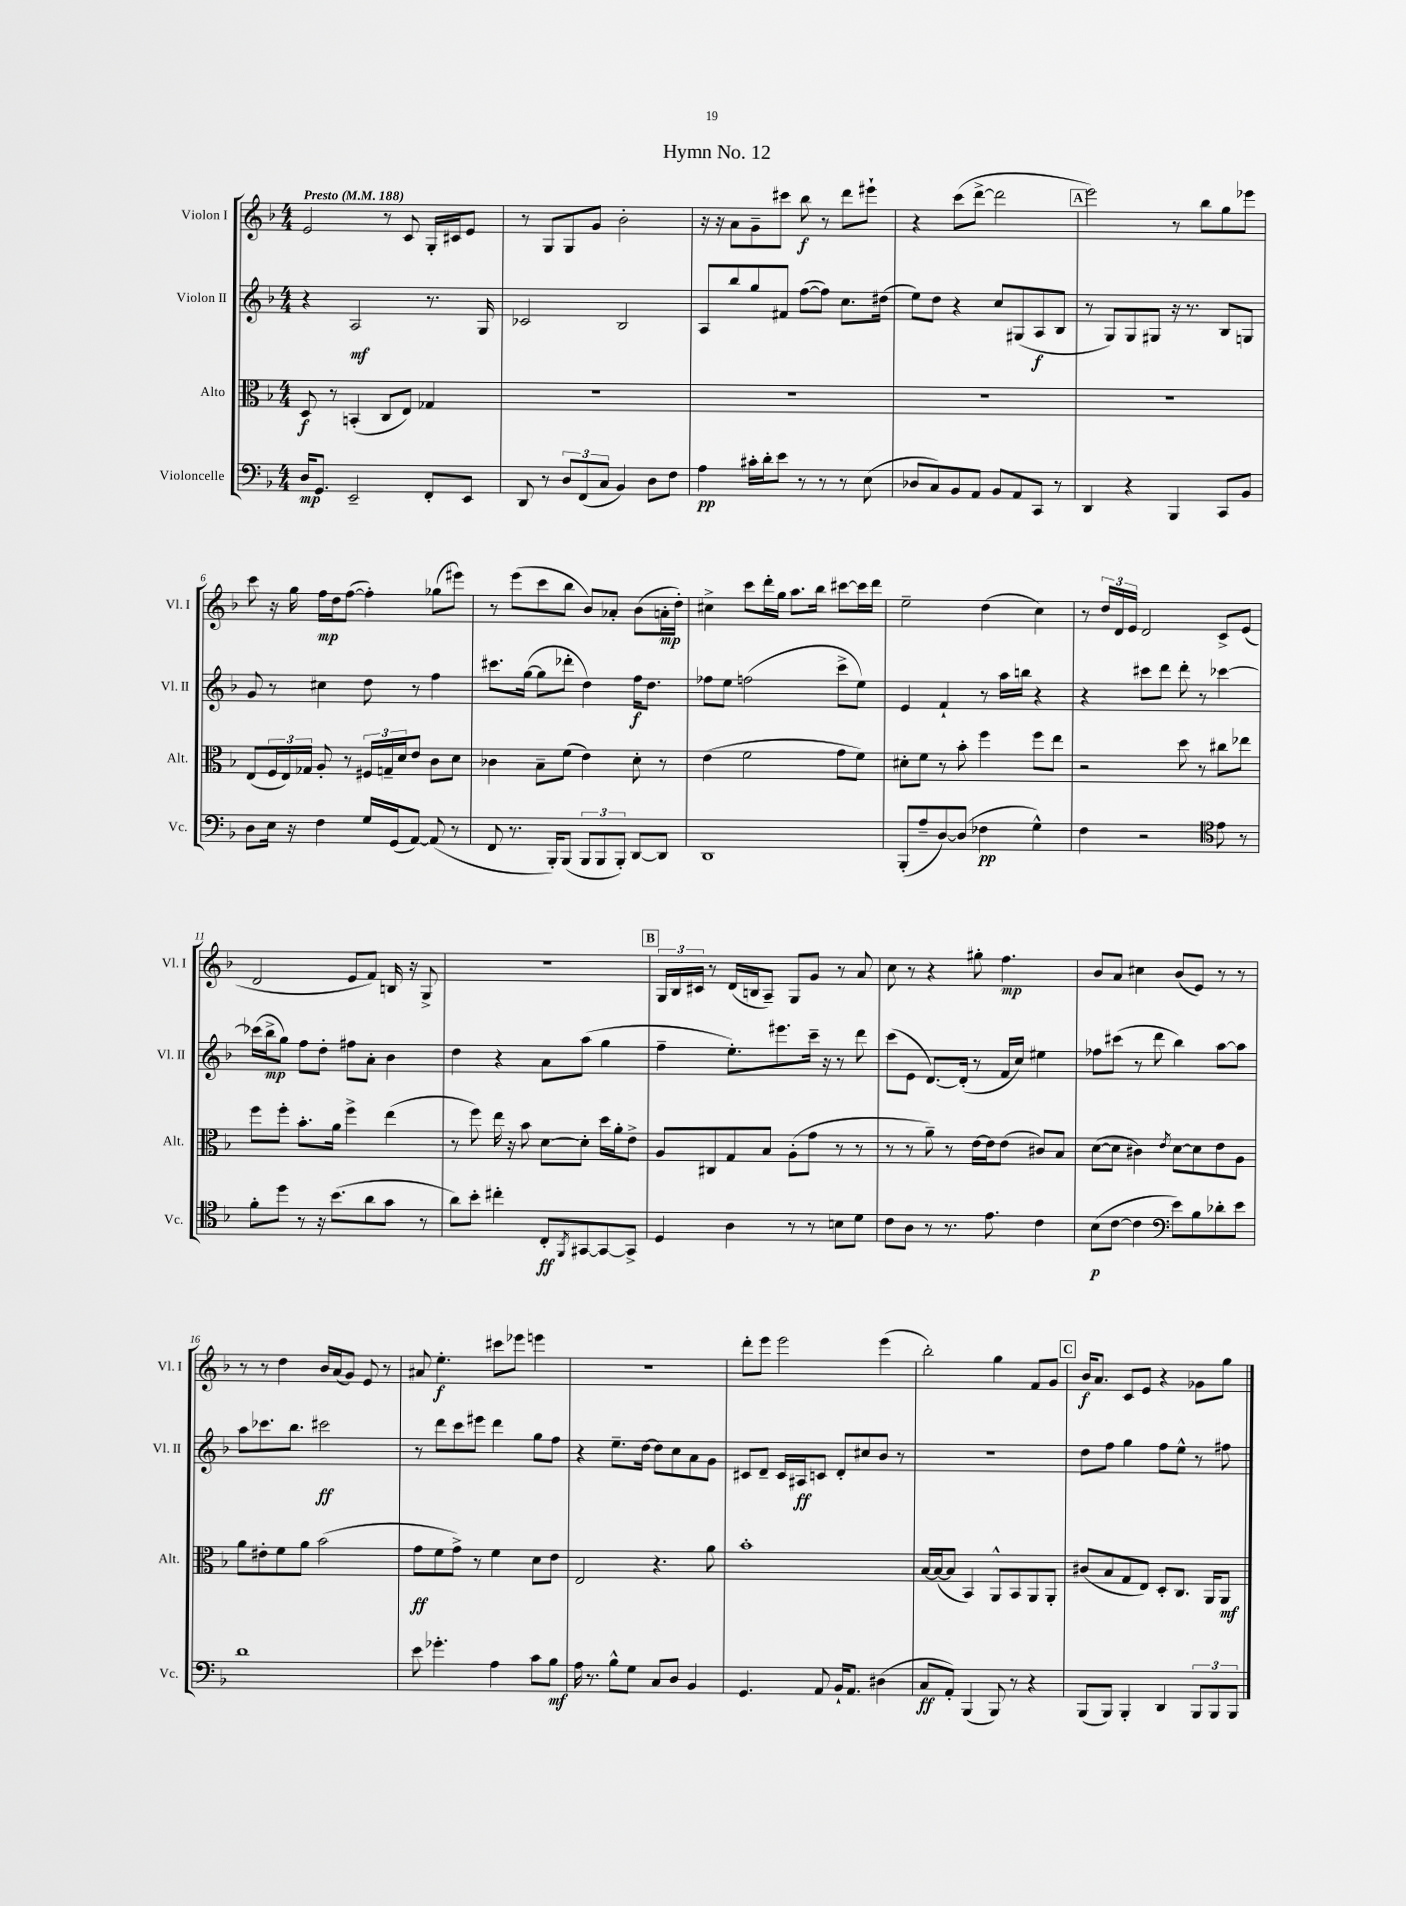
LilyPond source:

\header { title = "Hymn No. 12" }
<<
\new StaffGroup <<
\new Staff = "s0" \with { instrumentName = "Violon I" shortInstrumentName = "Vl. I" } {
    \clef treble \key f \major \numericTimeSignature \time 4/4 \tempo "Presto" 4 = 188
    e'2 r8 c'8 g16-. cis'16 e'8 |
    r8 g8 g8 g'8 bes'2-. |
    r16 r16 a'8 g'8-- cis'''8 bes''8\f r8 d'''8 eis'''8-! |
    r4 c'''8( d'''8~-> d'''2 |
    \mark \markup { \box "A" } e'''2) r8 bes''8 g''8 ees'''8 |
    c'''8 r16 g''16 f''16\mp d''16 f''8~( f''4-.) ges''8( eis'''8) |
    r8 e'''8( c'''8 bes''8 bes'8) aes'8-. bes'8( a'16-.\mp d''16-.) |
    cis''4-> c'''8 d'''16-. g''16 a''8. bes''16 cis'''8~ cis'''16 d'''16 |
    e''2-- d''4( c''4) |
    r8 \tuplet 3/2 { d''16 d'16 e'16 } d'2 c'8-> e'8( |
    d'2 e'8 f'8) b16 r16 g8-> |
    R1 |
    \mark \markup { \box "B" } \tuplet 3/2 { g16 bes16 cis'16 } r8 d'16( b16 a8--) g8 g'8 r8 a'8 |
    c''8 r8 r4 gis''8-. f''4.\mp |
    bes'8 a'8 cis''4 bes'8( e'8) r8 r8 |
    r8 r8 d''4 bes'16 a'16( g'8) e'8 r8 |
    ais'8 e''4.-.\f cis'''8 ees'''8 e'''4 |
    r1 |
    d'''8-. e'''8 e'''2 e'''4( |
    bes''2-.) g''4 f'8 g'8 |
    \mark \markup { \box "C" } bes'16\f a'8. c'8 e'8 r4 ges'8 g''8 \bar "|." |
}
\new Staff = "s1" \with { instrumentName = "Violon II" shortInstrumentName = "Vl. II" } {
    \clef treble \key f \major \numericTimeSignature \time 4/4
    r4 a2\mf r8. g16 |
    ces'2 bes2 |
    a8 bes''8 g''8 fis'8 f''8~( f''8) c''8. dis''16( |
    e''8) d''8 r4 c''8 gis8( a8\f bes8 |
    \mark \markup { \box "A" } r8 g8) g8 gis8 r16 r8. bes8 g8 |
    g'8 r8 cis''4 d''8 r8 f''4 |
    cis'''8. g''16~( g''8 des'''8-. d''4) f''16\f d''8. |
    fes''8 e''8 f''2( c'''8-> e''8) |
    e'4 f'4-! r8 a''16 b''16 r4 |
    r4 cis'''8 d'''8 d'''8-. r8 ces'''4~ |
    ces'''16( bes''16->\mp g''8) f''8 d''8-. fis''8 a'8-. bes'4 |
    d''4 r4 a'8 a''8( g''4 |
    \mark \markup { \box "B" } f''4-- e''8.-.) eis'''8. c'''16-- r16 r8 d'''8 |
    c'''8( e'8 d'8.~) d'16-.( r8 f'16 c''16) eis''4 |
    fes''8 cis'''8( r8 d'''8 bes''4) a''8~ a''8 |
    a''8 ces'''8. bes''8. cis'''2\ff |
    r8 d'''8 c'''8 eis'''8 d'''4 g''8 f''8 |
    r4 e''8.-- d''16~ d''8 c''8 a'8 g'8 |
    cis'8 d'8-- cis'16 ais16\ff c'8 d'8-. cis''8 bes'8 r8 |
    R1 |
    \mark \markup { \box "C" } d''8 f''8 g''4 f''8 e''8-^ r8 fis''8 \bar "|." |
}
\new Staff = "s2" \with { instrumentName = "Alto" shortInstrumentName = "Alt." } {
    \clef alto \key f \major \numericTimeSignature \time 4/4
    d8\f r8 b,4-.( c8 e8) ges4 |
    R1 |
    R1 |
    R1 |
    \mark \markup { \box "A" } R1 |
    e8( \tuplet 3/2 { f16 e16) ges16 } a8-. r8 \tuplet 3/2 { fis16 g16-- d'16 } e'8 c'8 d'8 |
    ces'4 bes8-- f'8( e'4) d'8-. r8 |
    e'4( f'2 g'8 f'8) |
    dis'8-. f'8 r8 bes'8-. f''4 f''8 e''8 |
    r2 d''8 r8 cis''8 ees''8 |
    f''8 f''8-. bes'8.-. a'16 f''4-> e''4( |
    r8 f''8) e''16 r16 bes'8 d'8~ d'8-. d''16 a'16-. e'8-> |
    \mark \markup { \box "B" } a8 cis8 g8 bes8 a8-.( g'8 r8 r8 |
    r8 r8 a'8--) r8 e'16~ e'16 e'8( cis'8) bes8 |
    d'8~( d'8 cis'4) \acciaccatura { e'8 } d'8~ d'8 e'8 a8 |
    a'8 eis'8-. f'8 a'8 bes'2( |
    g'8\ff f'8 g'8->) r8 f'4 d'8 e'8 |
    e2 r4. a'8 |
    bes'1-. |
    bes16~ bes16~( bes8 bes,4) a,8-^ bes,8 a,8 a,8-. |
    \mark \markup { \box "C" } cis'8( bes8 g8 e8) d8-. c8. a,16 a,8\mf \bar "|." |
}
\new Staff = "s3" \with { instrumentName = "Violoncelle" shortInstrumentName = "Vc." } {
    \clef bass \key f \major \numericTimeSignature \time 4/4
    d16\mp g,8. e,2-- f,8-. e,8 |
    d,8 r8 \tuplet 3/2 { d8 f,8( c8 } bes,4) d8 f8 |
    a4\pp cis'16-. d'16-. e'8 r8 r8 r8 e8( |
    des8 c8) bes,8 a,8 bes,8 a,8 c,8 r8 |
    \mark \markup { \box "A" } d,4 r4 bes,,4 c,8 bes,8 |
    d8 e16 r16 f4 g16 g,16( a,8~) a,8( r8 |
    f,8 r8. bes,,16-.) bes,,8( \tuplet 3/2 { bes,,8 bes,,8 bes,,8-.) } d,8~ d,8 |
    d,1 |
    bes,,8-.( a8-- d8~) d8( fes4\pp g4-^) |
    f4 r2 \clef tenor e'8 r8 |
    f'8-. d''8 r8 r16 bes'8.( a'8 g'8 r8 |
    a'8) bes'8-. cis''4-. c8-.\ff \acciaccatura { f,8 } gis,8~ gis,8~ gis,8-> |
    \mark \markup { \box "B" } d4 a4 r8 r8 b8 d'8 |
    c'8 a8 r8 r8. e'8. c'4 |
    bes8\p( c'8~ c'4 \clef bass e'8) bes8 des'8-. e'8 |
    d'1 |
    e'8 ges'4.-. a4 c'8 bes8\mf |
    a16 r8. bes8-^ g8 c8 d8 bes,4 |
    g,4. a,8 bes,16-! a,8. dis4( |
    c8\ff a,8-.) bes,,4( bes,,8) r8 r4 |
    \mark \markup { \box "C" } bes,,8( bes,,8) bes,,4-. d,4 \tuplet 3/2 { bes,,8 bes,,8 bes,,8 } \bar "|." |
}
>>
>>
